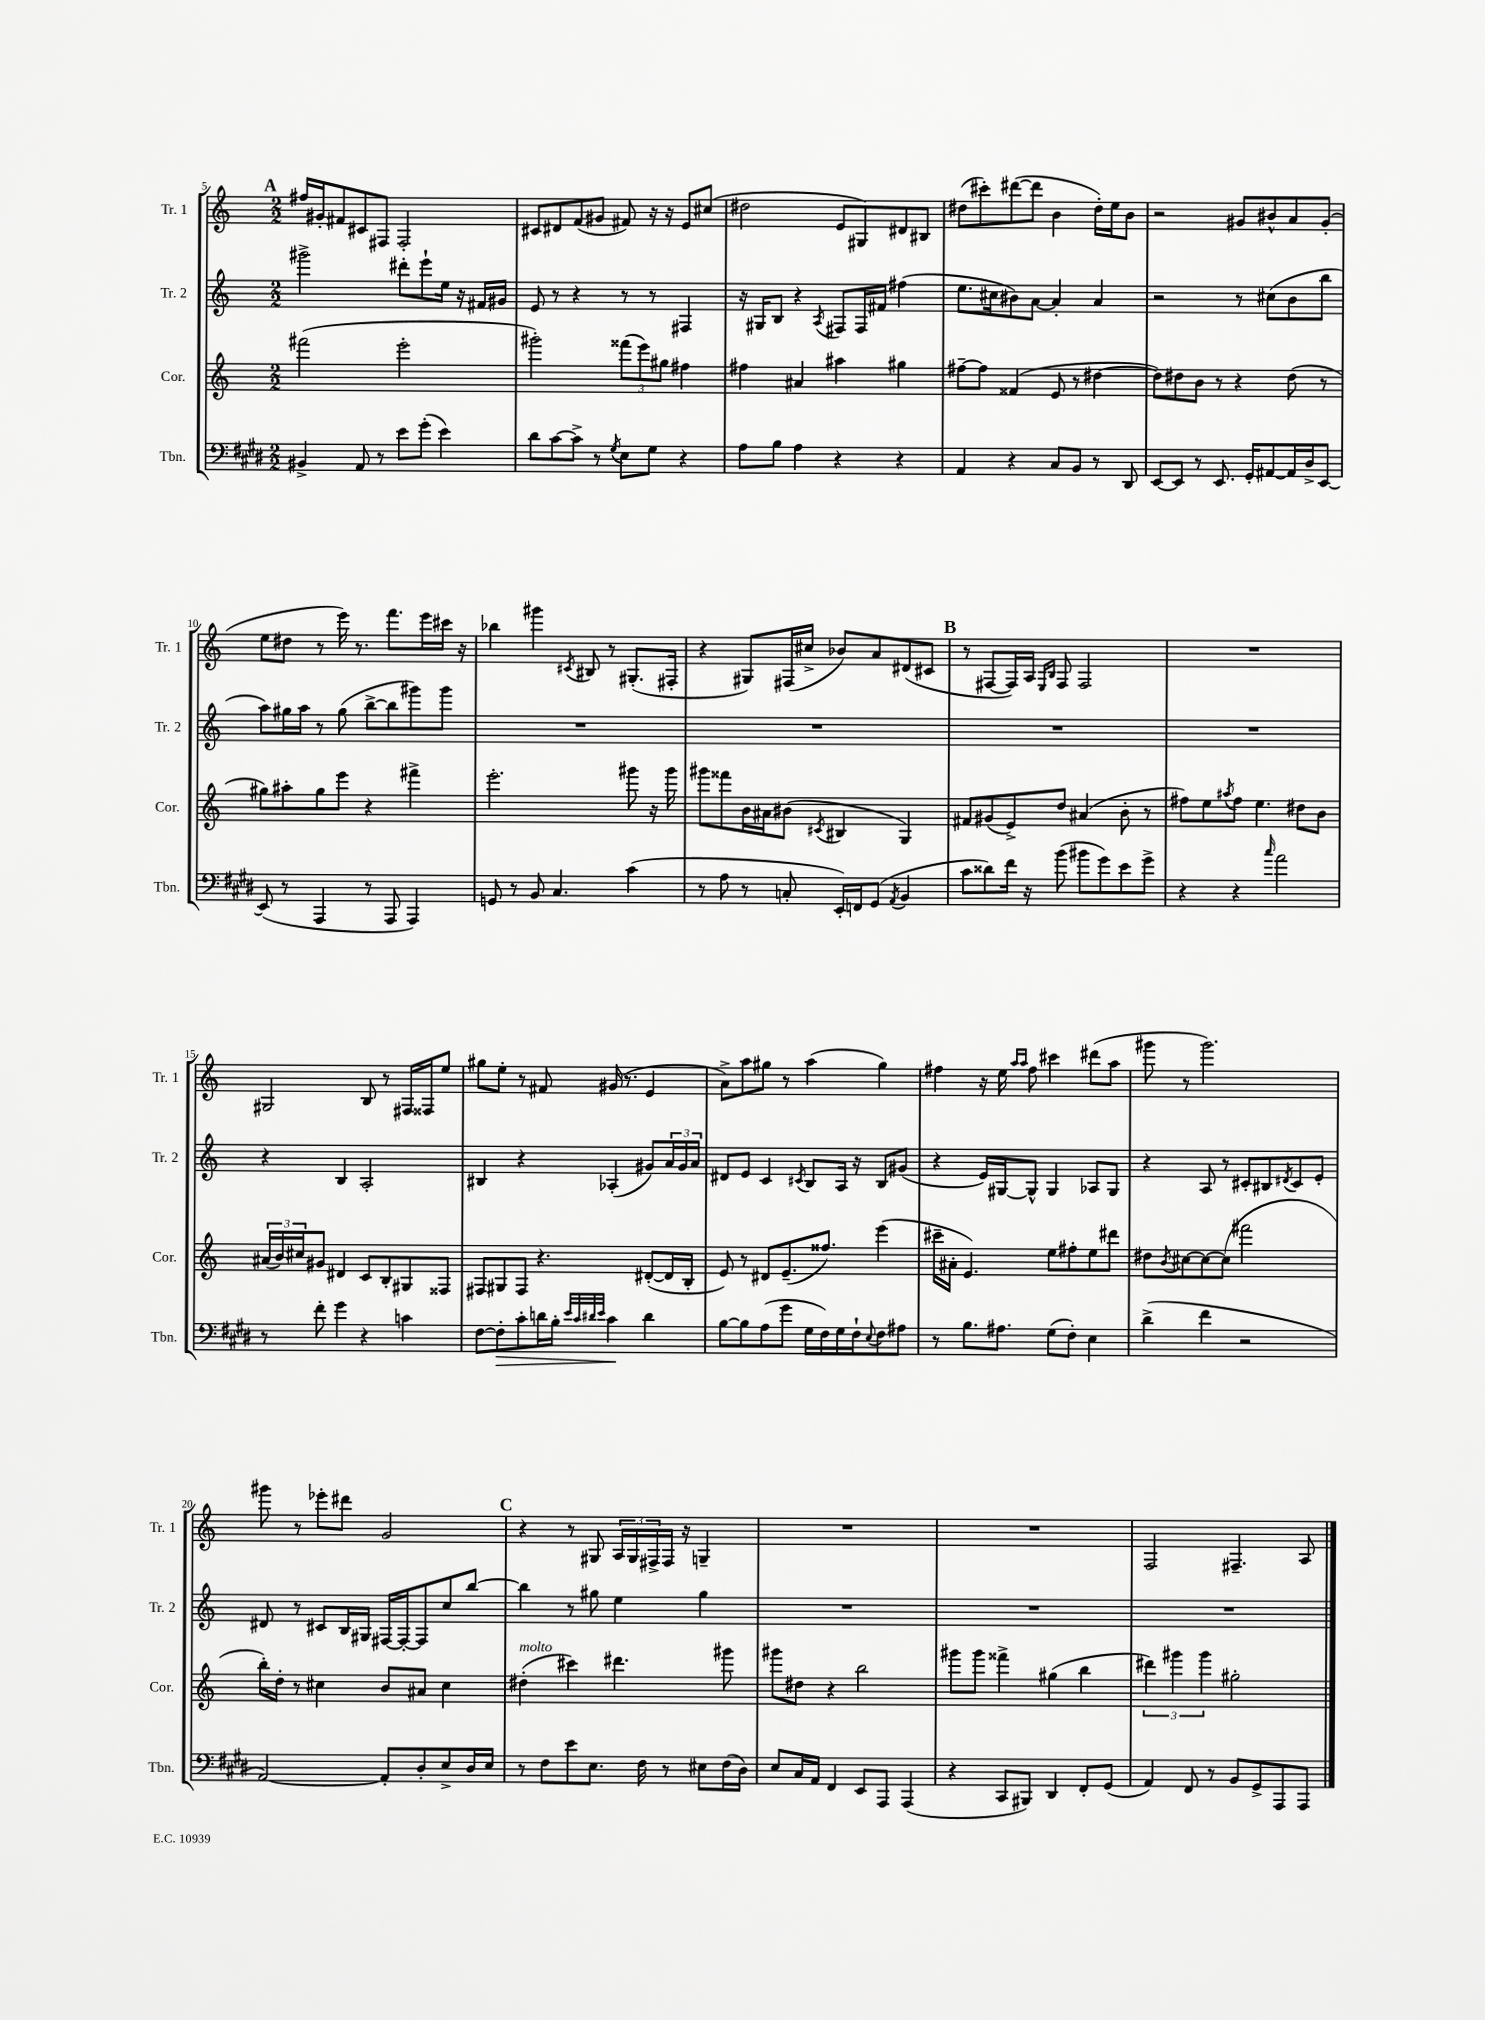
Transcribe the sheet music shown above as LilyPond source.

<<
\new StaffGroup <<
\new Staff = "s0" \with { instrumentName = "Tr. 1" shortInstrumentName = "Tr. 1" } {
    \clef treble \key c \major \numericTimeSignature \time 2/2
    \mark \markup { \bold "A" } fis''16 gis'16-. fis'8 cis'8 fis8 fis2-. |
    cis'8 dis'8 f'8( gis'8 fis'8) r16 r16 e'8 cis''8( |
    dis''2 e'8 gis8) dis'8 bis8 |
    dis''8( cis'''8-.) dis'''8~( dis'''8 b'4 dis''16-.) e''16 b'8 |
    r2 gis'8 bis'8-^ a'8 gis'8-.( |
    e''8 dis''8 r8 e'''16) r8. f'''8. e'''16 cis'''16 r16 |
    bes''4 gis'''4 \acciaccatura { cis'8 } bis8 r8 gis8.-.( fis16-. |
    r4 gis8) fis16( cis''16-> bes'8) a'8 dis'8( cis'8 |
    \mark \markup { \bold "B" } r8 fis8~ fis16) a16 \grace { e16 b16 } fis8 fis2 |
    R1 |
    gis2 b8 r8 fis16 fisis16 e''8 |
    gis''8 e''8-. r8 fis'8 gis'16( r8. e'4 |
    a'8->) a''8 gis''8 r8 a''4( gis''4) |
    fis''4 r16 e''16 \grace { a''16 a''16 } fis''8 cis'''4 dis'''8( a''8 |
    gis'''8 r8 gis'''2.) |
    gis'''8 r8 ees'''8-. dis'''8 g'2 |
    \mark \markup { \bold "C" } r4 r8 gis8 \tuplet 3/2 { a16 gis16 fis16-> } fis16 r16 g4-- |
    R1 |
    R1 |
    f2 fis4.-- a8 \bar "|." |
}
\new Staff = "s1" \with { instrumentName = "Tr. 2" shortInstrumentName = "Tr. 2" } {
    \clef treble \key c \major \numericTimeSignature \time 2/2
    \mark \markup { \bold "A" } gis'''2-> dis'''8-. e'''8-! e''16 r16 fis'16 gis'16 |
    e'8 r8 r4 r8 r8 fis4 |
    r16 gis16 b8 r4 \acciaccatura { a8 } fis8 fis16 fis'16 fis''4( |
    e''8. cis''16 bis'8) a'8~ a'4-. a'4 |
    r2 r8 cis''8( b'8 b''8 |
    a''8) gis''16 a''16 r8 gis''8( b''8~-> b''8 gis'''8) gis'''8 |
    R1 |
    R1 |
    \mark \markup { \bold "B" } R1 |
    R1 |
    r4 b4 a2-. |
    bis4 r4 aes4-.( gis'8) \tuplet 3/2 { a'16 gis'16 a'16 } |
    dis'8 e'8 c'4 \acciaccatura { cis'8 } b8 a16 r16 b8 gis'8( |
    r4 e'16) gis16~ gis8-^ gis4 aes8 gis8 |
    r4 a8 r8 cis'8-. bis8 \acciaccatura { dis'8 } cis'8 e'8-. |
    dis'8 r8 cis'8 b16 gis16 fis16~ fis16~-. fis8 c''8 b''8~ |
    \mark \markup { \bold "C" } b''4 r8 gis''8 e''4 gis''4 |
    R1 |
    R1 |
    R1 \bar "|." |
}
\new Staff = "s2" \with { instrumentName = "Cor." shortInstrumentName = "Cor." } {
    \clef treble \key c \major \numericTimeSignature \time 2/2
    \mark \markup { \bold "A" } fis'''2( e'''2-. |
    gis'''2-.) \tuplet 3/2 { fisis'''8( e'''8) gis''8 } fis''4 |
    fis''4 ais'4 ais''4 gis''4 |
    fis''8~-- fis''8 fisis'4( e'8 r8 dis''4~ |
    dis''8) dis''8 b'8 r8 r4 dis''8( r8 |
    gis''8) ais''8-. gis''8 e'''8 r4 fis'''4-> |
    e'''2.-. gis'''8 r16 gis'''16 |
    gis'''8 fisis'''8 b'16 ais'16 bis'8( \acciaccatura { cis'8 } bis4 g4) |
    \mark \markup { \bold "B" } fis'8 gis'8( e'8->) d''8 ais'4( b'8-. r8 |
    fis''8) e''8 \acciaccatura { ais''8 } fis''8 e''4. dis''8 b'8 |
    \tuplet 3/2 { ais'16( b'16) cis''16 } gis'8 dis'4 c'8 b8-. gis8 fisis8 |
    fis8 gis8 fis8 r4. dis'8~-.( dis'16 b16-. |
    e'8) r8 dis'8 e'8.--( fisis''8.) e'''4( |
    cis'''16-- ais'16-. e'4.) e''8 fis''8-. e''8 dis'''8 |
    dis''8 \acciaccatura { b'8 } cis''8~ cis''8~ cis''8( fis'''2 |
    b''16-.) d''16-. r8 cis''4 b'8 ais'8 cis''4 |
    \mark \markup { \bold "C" } dis''4-.^\markup { \italic "molto" }( cis'''4) dis'''4. gis'''8 |
    gis'''8 dis''8 r4 b''2 |
    gis'''8 gis'''8 fisis'''4-> gis''4( b''4 |
    \tuplet 3/2 { dis'''4) gis'''4 gis'''4 } gis''2-. \bar "|." |
}
\new Staff = "s3" \with { instrumentName = "Tbn." shortInstrumentName = "Tbn." } {
    \clef bass \key e \major \numericTimeSignature \time 2/2
    \mark \markup { \bold "A" } bis,4-> a,8 r8 e'8 gis'8-.( e'4) |
    dis'8 cis'8~ cis'8-> r8 \acciaccatura { gis8 } e8 gis8 r4 |
    a8 b8 a4 r4 r4 |
    a,4 r4 cis8 b,8 r8 dis,8 |
    e,8~ e,8 r8 e,8. gis,16-. ais,8~ ais,16 dis16-> e,8~ |
    e,8( r8 a,,4 r8 a,,8 a,,4) |
    g,8 r8 b,8 cis4. cis'4( |
    r8 a8 r8 c8-. e,16-.) f,16 gis,8( \acciaccatura { a,8 } b,4 |
    \mark \markup { \bold "B" } cis'8 disis'8) fis'16 r16 b'8( bis'8 gis'8) e'8 gis'8-> |
    r4 r4 \grace { cis''16 } a'2 |
    r8 fis'8-. gis'4 r4 c'4 |
    fis8~ fis8-.\> cis'8-. d'16 b16-. \grace { e'32 cis'32 dis'32 e'32 } cis'4\! dis'4 |
    b8~ b8 a8( gis'8 gis16 fis16) gis16 fis16-! \appoggiatura { e8 } fis8 ais8 |
    r8 b8. ais8. gis8( fis8-.) e4 |
    dis'4->( fis'4 r2 |
    a,2~) a,8-. dis8-. e8-> dis16 e16 |
    \mark \markup { \bold "C" } r8 fis8 e'8 e8. fis16 r8 eis8 fis16( dis16) |
    e8 cis16 a,16 fis,4 e,8 a,,8 a,,4( |
    r4 cis,8 bis,,8) dis,4 fis,8-. gis,8( |
    a,4) fis,8 r8 b,8 gis,8-> a,,8 a,,8 \bar "|." |
}
>>
>>
\layout { \context { \Score currentBarNumber = #5 } }
